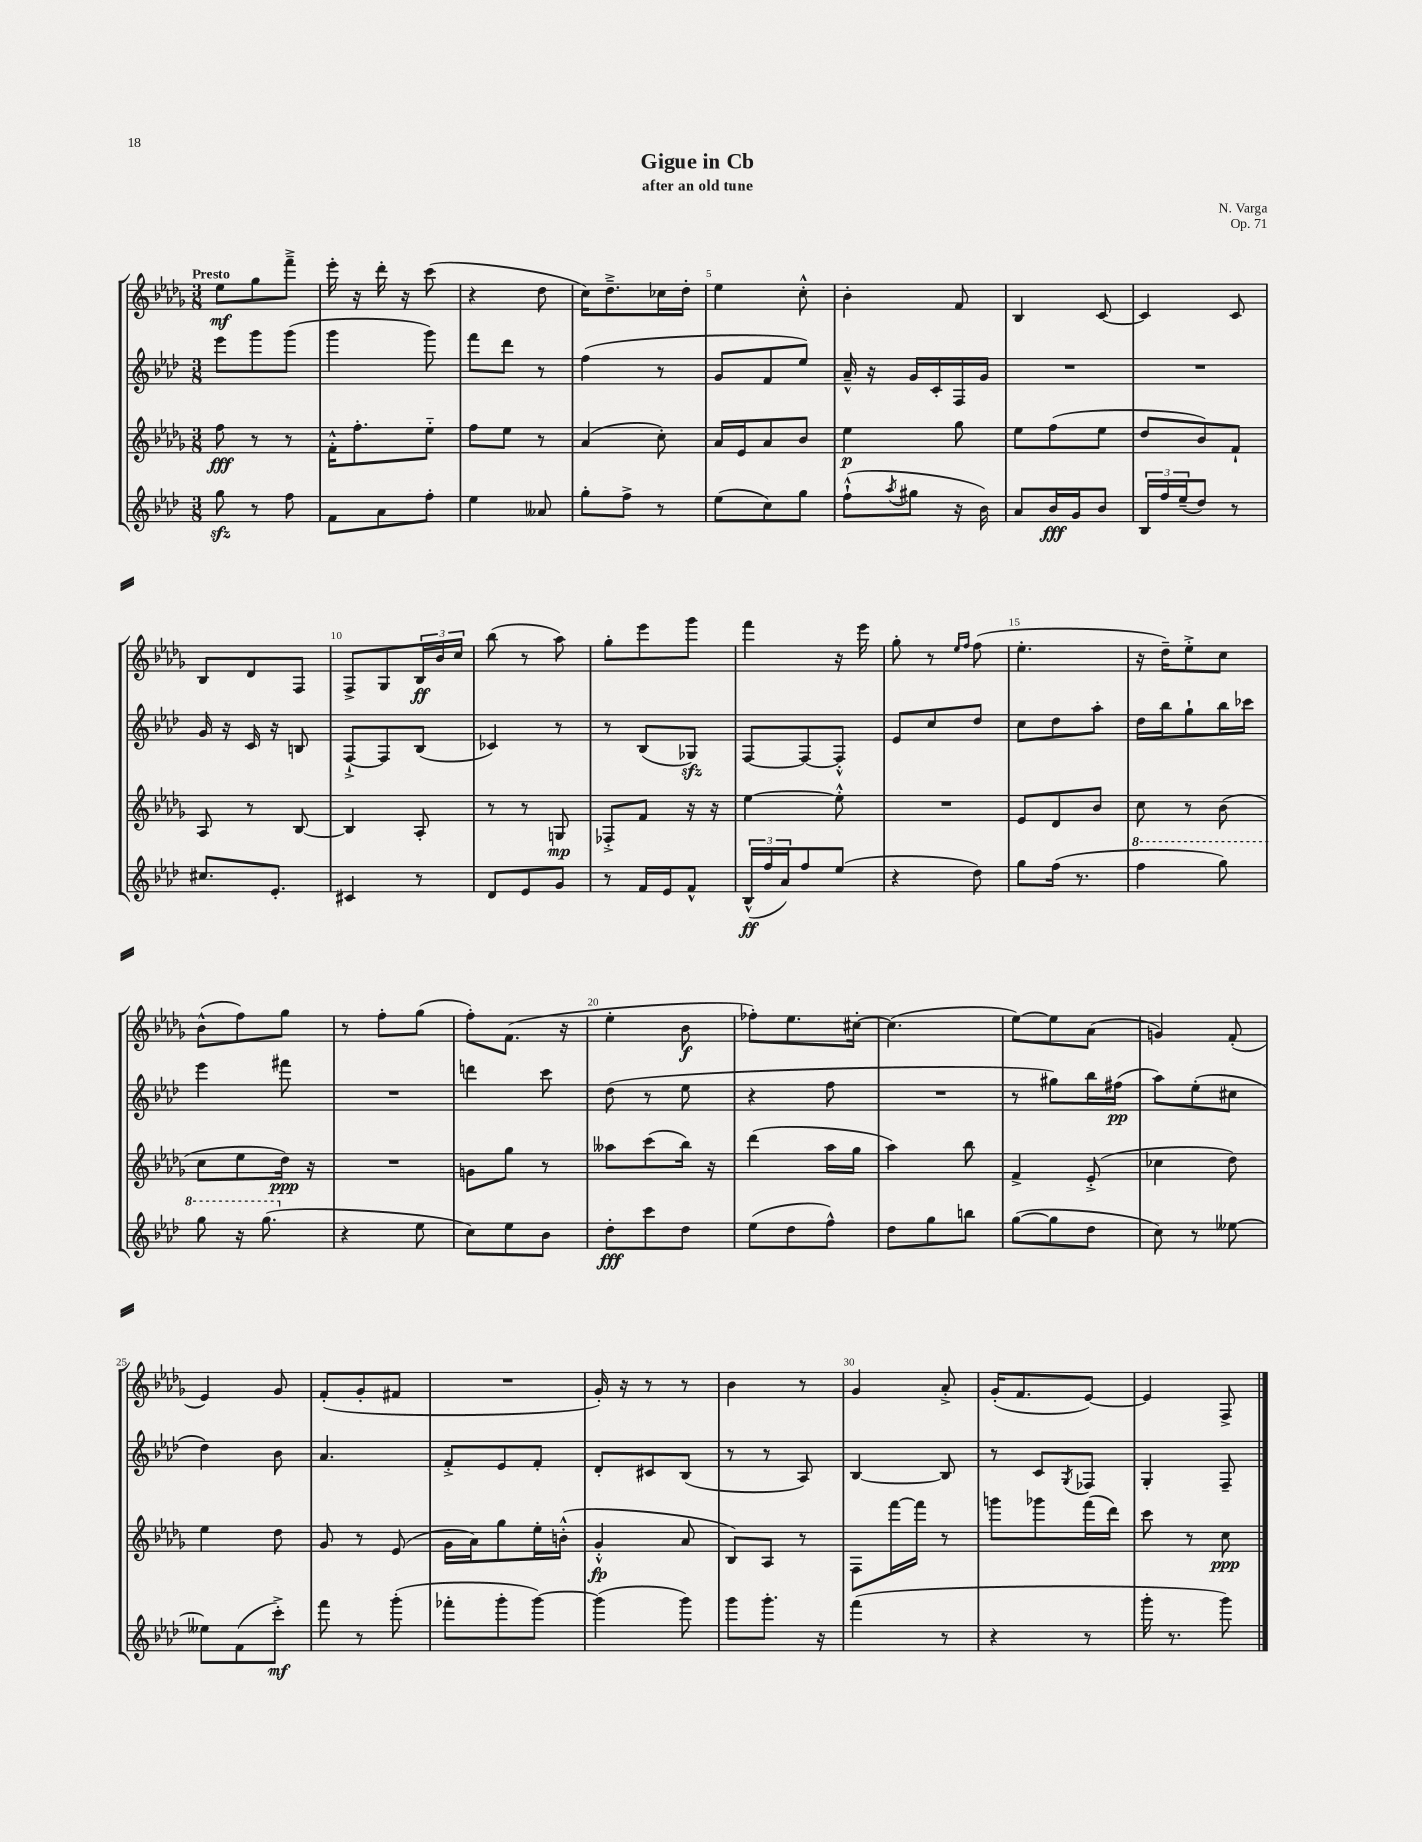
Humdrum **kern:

**kern	**dynam	**kern	**dynam	**kern	**dynam	**kern	**dynam
*part4	*part4	*part3	*part3	*part2	*part2	*part1	*part1
*staff4	*staff4	*staff3	*staff3	*staff2	*staff2	*staff1	*staff1
*clefG2	*	*clefG2	*	*clefG2	*	*clefG2	*
*k[b-e-a-d-]	*	*k[b-e-a-d-g-]	*	*k[b-e-a-d-]	*	*k[b-e-a-d-g-]	*
*M3/8	*	*M3/8	*	*M3/8	*	*M3/8	*
=1	=1	=1	=1	=1	=1	=1	=1
!	!	!	!	!	!	!LO:TX:a:B:t=Presto	!
8ggzz\	.	8ff\	fff	8eee-\L	.	8ee-\L	mf
8r	.	8r	.	8ggg\	.	8gg-\	.
8ff\	.	8r	.	(8ggg\J	.	8fff~^\J	.
=2	=2	=2	=2	=2	=2	=2	=2
8f\L	.	16f'^^\KL	.	4ggg\	.	16eee-'\	.
.	.	8.ff'\	.	.	.	16r	.
8a-\	.	.	.	.	.	16ddd-'\	.
.	.	.	.	.	.	16r	.
8ff'\J	.	8ee-\J	.	8ggg\)	.	(8ccc\	.
=3	=3	=3	=3	=3	=3	=3	=3
4ee-\	.	8ff\L	.	8fff\L	.	4r	.
.	.	8ee-\J	.	8ddd-\J	.	.	.
8a--X/	.	8r	.	8r	.	8dd-\	.
=4	=4	=4	=4	=4	=4	=4	=4
8gg'\L	.	(4a-/	.	(4ff\	.	16cc\KL)	.
.	.	.	.	.	.	8.dd-~^\	.
8ff^\J	.	.	.	.	.	.	.
8r	.	8cc'\)	.	8r	.	16cc-X\L	.
.	.	.	.	.	.	16dd-'\JJ	.
=5	=5	=5	=5	=5	=5	=5	=5
(8ee-\L	.	16a-/LL	.	8g/L	.	4ee-\	.
.	.	16e-/J	.	.	.	.	.
8cc\)	.	8a-/	.	8f/	.	.	.
8gg\J	.	8b-/J	.	8ee-/J)	.	8cc'^^\	.
=6	=6	=6	=6	=6	=6	=6	=6
(8ff`^^\L	.	4ee-\	p	16a-~^^/	.	4b-'\	.
.	.	.	.	16r	.	.	.
8qaa-/	.	.	.	.	.	.	.
8gg#X\J	.	.	.	16g/LL	.	.	.
.	.	.	.	16c'/	.	.	.
16r	.	8gg-\	.	16F/	.	8f/	.
16b-\)	.	.	.	16g/JJ	.	.	.
=7	=7	=7	=7	=7	=7	=7	=7
8a-/L	.	8ee-\L	.	4.r	.	4B-/	.
16b-/L	fff	(8ff\	.	.	.	.	.
16g/J	.	.	.	.	.	.	.
8b-/J	.	8ee-\J	.	.	.	[8c/	.
=8	=8	=8	=8	=8	=8	=8	=8
24B-/LL	.	8dd-/L	.	4.r	.	4c/]	.
24ff/	.	.	.	.	.	.	.
(24ee-~/J	.	.	.	.	.	.	.
8dd-/J)	.	8b-/)	.	.	.	.	.
8r	.	8f`/J	.	.	.	8c/	.
!!LO:LB:g=z
=9	=9	=9	=9	=9	=9	=9	=9
8.cc#X/L	.	8A-/	.	16g/	.	8B-/L	.
.	.	.	.	16r	.	.	.
.	.	8r	.	16c/	.	8d-/	.
8.e-'/J	.	.	.	16r	.	.	.
.	.	[8B-/	.	8Bn/	.	8F/J	.
=10	=10	=10	=10	=10	=10	=10	=10
4c#X/	.	4B-/]	.	[8F`^/L	.	8F^/L	.
.	.	.	.	8F/]	.	8G-/	.
8r	.	8A-'/	.	(8B-/J	.	24B-/L	ff
.	.	.	.	.	.	24b-/	.
.	.	.	.	.	.	24cc/JJ	.
=11	=11	=11	=11	=11	=11	=11	=11
8d-/L	.	8r	.	4c-X/)	.	(8bb-\	.
8e-/	.	8r	.	.	.	8r	.
8g/J	.	8Gn/	mp	8r	.	8aa-\)	.
=12	=12	=12	=12	=12	=12	=12	=12
8r	.	8F-X'^/L	.	8r	.	8gg-'\L	.
16f/LL	.	8f/J	.	(8B-/L	.	8eee-\	.
16e-/J	.	.	.	.	.	.	.
8f^^/J	.	16r	.	8G-Xzz/J)	.	8ggg-\J	.
.	.	16r	.	.	.	.	.
=13	=13	=13	=13	=13	=13	=13	=13
(24B-^^/LL	ff	[4ee-\	.	[8F/L	.	4fff\	.
24ff/	.	.	.	.	.	.	.
24a-/J)	.	.	.	.	.	.	.
8ff/	.	.	.	8F/_	.	.	.
(8ee-/J	.	8ee-'^^\]	.	8F'^^/J]	.	16r	.
.	.	.	.	.	.	16eee-\	.
=14	=14	=14	=14	=14	=14	=14	=14
4r	.	4.r	.	8e-/L	.	8gg-'\	.
.	.	.	.	8cc/	.	8r	.
.	.	.	.	.	.	16qqee-/LL	.
.	.	.	.	.	.	16qqff/JJ	.
8dd-\)	.	.	.	8dd-/J	.	(8ff\	.
=15	=15	=15	=15	=15	=15	=15	=15
8gg\L	.	8e-/L	.	8cc\L	.	4.ee-'\	.
(16ff\Jk	.	8d-/	.	8dd-\	.	.	.
8.r	.	.	.	.	.	.	.
.	.	8b-/J	.	8aa-'\J	.	.	.
=16	=16	=16	=16	=16	=16	=16	=16
*8va	*	*	*	*	*	*	*
4fff\	.	8cc\	.	16dd-\LL	.	16r	.
.	.	.	.	16bb-\J	.	16dd-~\KL)	.
.	.	8r	.	8gg`\	.	8ee-'^\	.
8ggg\)	.	(8b-\	.	16bb-\L	.	8cc\J	.
.	.	.	.	16ccc-X\JJ	.	.	.
!!LO:LB:g=z
=17	=17	=17	=17	=17	=17	=17	=17
8ggg\	.	8cc\L	.	4eee-\	.	(8b-^^\L	.
16r	.	8ee-\	.	.	.	8ff\)	.
(8.ggg\	.	.	.	.	.	.	.
.	.	16dd-\Jk)	ppp	8fff#X\	.	8gg-\J	.
.	.	16r	.	.	.	.	.
=18	=18	=18	=18	=18	=18	=18	=18
*X8va	*	*	*	*	*	*	*
4r	.	4.r	.	4.r	.	8r	.
.	.	.	.	.	.	8ff'\L	.
8ee-\	.	.	.	.	.	(8gg-\J	.
=19	=19	=19	=19	=19	=19	=19	=19
8cc\L)	.	8gn\L	.	4dddn\	.	8ff'\L)	.
8ee-\	.	8gg-\J	.	.	.	(8.f\J	.
8b-\J	.	8r	.	8ccc\	.	.	.
.	.	.	.	.	.	16r	.
=20	=20	=20	=20	=20	=20	=20	=20
8dd-'\L	fff	8aa--X\L	.	(8dd-\	.	4ee-'\	.
8ccc\	.	(8ccc\	.	8r	.	.	.
8dd-\J	.	16bb-\Jk)	.	8ee-\	.	8b-\	f
.	.	16r	.	.	.	.	.
=21	=21	=21	=21	=21	=21	=21	=21
(8ee-\L	.	(4ddd-\	.	4r	.	8ff-X'\L)	.
8dd-\	.	.	.	.	.	8.ee-\	.
8ff^^\J)	.	16aa-\LL	.	8ff\	.	.	.
.	.	16gg-\JJ	.	.	.	[16cc#X'\Jk	.
=22	=22	=22	=22	=22	=22	=22	=22
8dd-\L	.	4aa-\)	.	4.r	.	(4.cc#\]	.
8gg\	.	.	.	.	.	.	.
8bbn\J	.	8bb-\	.	.	.	.	.
=23	=23	=23	=23	=23	=23	=23	=23
([8gg\L	.	4f^/	.	8r	.	[8ee-\L)	.
8gg\]	.	.	.	8gg#X\L)	.	8ee-\]	.
8dd-\J	.	(8e-'^/	.	16bb-\L	.	(8a-\J	.
.	.	.	.	(16ff#X\JJ	pp	.	.
=24	=24	=24	=24	=24	=24	=24	=24
8cc\)	.	4cc-X\	.	8aa-\L)	.	4gn/)	.
8r	.	.	.	(8ee-'\	.	.	.
[8ee--X\	.	8dd-\)	.	8cc#X\J	.	(8f'/	.
!!LO:LB:g=z
=25	=25	=25	=25	=25	=25	=25	=25
8ee--X\L]	.	4ee-\	.	4dd-\)	.	4e-/)	.
(8f\	.	.	.	.	.	.	.
8ccc'^\J)	mf	8dd-\	.	8b-\	.	8g-/	.
=26	=26	=26	=26	=26	=26	=26	=26
8fff\	.	8g-/	.	4.a-/	.	(8f'/L	.
8r	.	8r	.	.	.	8g-'/	.
(8ggg'\	.	(8e-/	.	.	.	8f#X/J	.
=27	=27	=27	=27	=27	=27	=27	=27
8fff-X'\L	.	16g-\LL	.	8f'^/L	.	4.r	.
.	.	16a-\J)	.	.	.	.	.
8ggg'\	.	8gg-\	.	8e-/	.	.	.
[8ggg\J)	.	16ee-'\L	.	8f'/J	.	.	.
.	.	(16bn'^^\JJ	.	.	.	.	.
=28	=28	=28	=28	=28	=28	=28	=28
(4ggg\]	.	4g-'^^/	fp	8d-'/L	.	16g-'/)	.
.	.	.	.	.	.	16r	.
.	.	.	.	8c#X/	.	8r	.
8ggg\)	.	8a-/	.	(8B-/J	.	8r	.
=29	=29	=29	=29	=29	=29	=29	=29
8ggg\L	.	8B-/L)	.	8r	.	4b-\	.
8.ggg'\J	.	8A-/J	.	8r	.	.	.
.	.	8r	.	8A-/)	.	8r	.
16r	.	.	.	.	.	.	.
=30	=30	=30	=30	=30	=30	=30	=30
(4fff\	.	8F\L	.	[4B-/	.	4g-/	.
.	.	[16fff\L	.	.	.	.	.
.	.	16fff\JJ]	.	.	.	.	.
8r	.	8r	.	8B-/]	.	8a-'^/	.
=31	=31	=31	=31	=31	=31	=31	=31
4r	.	8gggn\L	.	8r	.	(16g-'/KL	.
.	.	.	.	.	.	8.f/	.
.	.	8ggg-X\	.	8c/L	.	.	.
.	.	.	.	8qG/	.	.	.
8r	.	(16fff\L	.	8F-X/J	.	[8e-/J)	.
.	.	16ddd-\JJ)	.	.	.	.	.
=32	=32	=32	=32	=32	=32	=32	=32
16ggg'\	.	8ccc\	.	4G'/	.	4e-/]	.
8.r	.	.	.	.	.	.	.
.	.	8r	.	.	.	.	.
8ggg\)	.	8cc\	ppp	8F~/	.	8F^/	.
==	==	==	==	==	==	==	==
*-	*-	*-	*-	*-	*-	*-	*-
